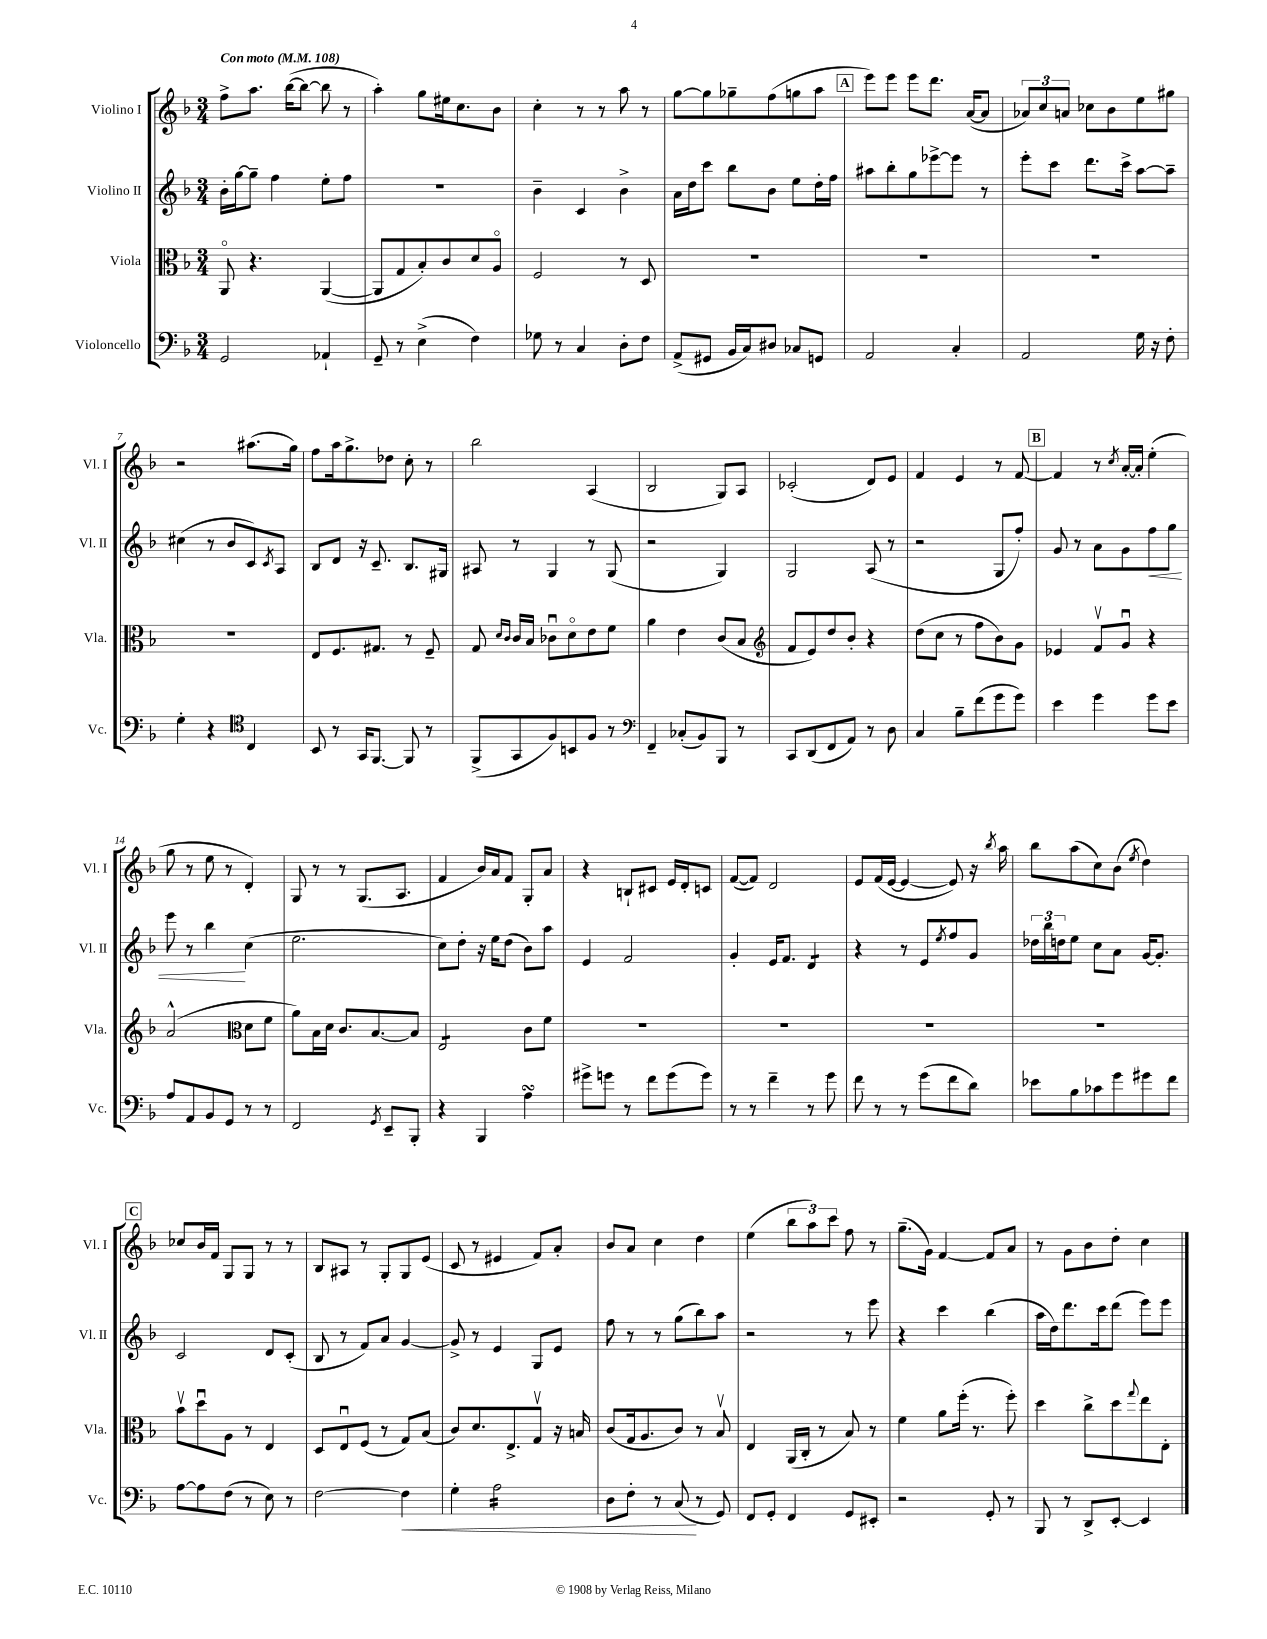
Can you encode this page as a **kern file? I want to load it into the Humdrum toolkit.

**kern	**dynam	**kern	**kern	**dynam	**kern
*part4	*part4	*part3	*part2	*part2	*part1
*staff4	*staff4	*staff3	*staff2	*staff2	*staff1
*I"Violoncello	*	*I"Viola	*I"Violino II	*	*I"Violino I
*I'Vc.	*	*I'Vla.	*I'Vl. II	*	*I'Vl. I
*clefF4	*	*clefC3	*clefG2	*	*clefG2
*k[b-]	*	*k[b-]	*k[b-]	*	*k[b-]
*M3/4	*	*M3/4	*M3/4	*	*M3/4
*MM108	*	*MM108	*MM108	*	*MM108
=1	=1	=1	=1	=1	=1
!	!	!	!	!	!LO:TX:a:B:t=Con moto
2GG/	.	8AA/	16b-'\LL	.	8ff^\L
.	.	.	[16gg\J	.	.
.	.	4.r	8gg~\J]	.	8.aa\J
.	.	.	4ff\	.	.
.	.	.	.	.	([16bb-\KL
.	.	.	.	.	8bb-\J_
4AA-X`/	.	([4AA/	8ee'\L	.	8bb-\]
.	.	.	8ff\J	.	8r
=2	=2	=2	=2	=2	=2
8GG~/	.	8AA/L]	2.r	.	4aa'\)
8r	.	8G/	.	.	.
(4E^\	.	8B-'/)	.	.	8gg\L
.	.	8c/	.	.	16ee#X\k
.	.	.	.	.	8.cc\
4F\)	.	8d/	.	.	.
.	.	8A/J	.	.	8b-\J
=3	=3	=3	=3	=3	=3
8G-X\	.	2F/	4b-~\	.	4cc'\
8r	.	.	.	.	.
4C/	.	.	4c/	.	8r
.	.	.	.	.	8r
8D'\L	.	8r	4b-^\	.	8aa\
8F\J	.	8D/	.	.	8r
=4	=4	=4	=4	=4	=4
(8AA^/L	.	2.r	16a\LL	.	[8gg\L
.	.	.	16dd\J	.	.
8GG#X/J	.	.	8ccc\J	.	8gg\]
16BB-/LL	.	.	8bb-\L	.	8gg-X~\
16C/J)	.	.	.	.	.
8D#X/J	.	.	8b-\J	.	(8ff\
8C-X/L	.	.	8ee\L	.	8ggn\
8GGn/J	.	.	16dd'\L	.	8aa\J
.	.	.	16ff\JJ	.	.
!!LO:REH:place=s1:t=A
=5	=5	=5	=5	=5	=5
2AA/	.	2.r	8aa#X\L	.	8eee\L)
.	.	.	8bb-'\	.	8eee\J
.	.	.	8gg\	.	8eee\L
.	.	.	[8eee-X^\	.	8.ddd\J
4C'/	.	.	8eee-\J]	.	.
.	.	.	.	.	([16a/KL
.	.	.	8r	.	8a/J]
=6	=6	=6	=6	=6	=6
2AA/	.	2.r	8eee'\L	.	12a-X/L)
.	.	.	.	.	12cc/
.	.	.	8ccc\J	.	.
.	.	.	.	.	12an/J
.	.	.	8.ddd\L	.	8cc-X\L
.	.	.	.	.	8b-\
.	.	.	16ccc^\Jk	.	.
16G\	.	.	[8aa\L	.	8ee\
16r	.	.	.	.	.
8F'\	.	.	8aa~\J]	.	8gg#X\J
!!LO:LB:g=z
=7	=7	=7	=7	=7	=7
4G'\	.	2.r	(4cc#X\	.	2r
4r	.	.	8r	.	.
.	.	.	8b-/L	.	.
*clefC4	*	*	*	*	*
4C/	.	.	8c/)	.	(8.aa#X\L
.	.	.	8qc/	.	.
.	.	.	8A/J	.	.
.	.	.	.	.	16gg\Jk)
=8	=8	=8	=8	=8	=8
8BB-/	.	8E/L	8B-/L	.	8ff\L
8r	.	8.F/	8d/J	.	16aa\k
.	.	.	.	.	8.gg^\
16GG/KL	.	.	16r	.	.
[8.FF/J	.	8.G#X/J	8.c~/	.	.
.	.	.	.	.	8dd-X\J
8FF/]	.	8r	8.B-/L	.	8cc'\
8r	.	8F~/	.	.	8r
.	.	.	16G#X/Jk	.	.
=9	=9	=9	=9	=9	=9
(8FF^/L	.	8G/	8A#X/	.	2bb-\
.	.	16qqd/LL	.	.	.
.	.	16qqc/JJ	.	.	.
8GG/	.	16c/LL	8r	.	.
.	.	16B-/JJ	.	.	.
8F/)	.	8c-Xu\L	4G/	.	.
8BBn/	.	8d\	.	.	.
8F/J	.	8e\	8r	.	(4A/
8r	.	8f\J	(8G/	.	.
=10	=10	=10	=10	=10	=10
*clefF4	*	*	*	*	*
4FF~/	.	4a\	2r	.	2B-/
(8C-X'/L	.	4e\	.	.	.
8BB-/)	.	.	.	.	.
8BBB-/J	.	(8c/L	4G/)	.	8G/L)
8r	.	8B-/J	.	.	8A/J
=11	=11	=11	=11	=11	=11
*	*	*clefG2	*	*	*
8CC/L	.	8f/L	2G/	.	(2c-X'/
(8DD/	.	8e/)	.	.	.
8FF/	.	8dd/	.	.	.
8AA/J)	.	8b-'/J	.	.	.
8r	.	4r	(8A/	.	8d/L)
8D\	.	.	8r	.	8e/J
=12	=12	=12	=12	=12	=12
4C/	.	(8dd\L	2r	.	4f/
.	.	8cc\J	.	.	.
8B-~\L	.	8r	.	.	4e/
(8f\	.	8ff\L	.	.	.
8g\	.	8b-\)	8G/L	.	8r
8g\J)	.	8g\J	8ff'/J)	.	[8f/
!!LO:REH:place=s1:t=B
=13	=13	=13	=13	=13	=13
4e\	.	4e-X/	8g/	.	4f/]
.	.	.	8r	.	.
4g\	.	8fv/L	8a\L	.	8r
.	.	.	.	.	8qcc/
.	.	8gu/J	8g\	.	[16a'/LL
.	.	.	.	.	16a'/JJ]
!	!	!	!	!LO:HP:b	!
8g\L	.	4r	8ff\	<	(4ee'\
8e\J	.	.	8gg\J	.	.
!!LO:LB:g=z
=14	=14	=14	=14	=14	=14
8A/L	.	(2a^^/	8eee\	.	8gg\
8AA/	.	.	8r	.	8r
8BB-/	.	.	4bb-\	.	8ee\
8GG/J	.	.	.	.	8r
*	*	*clefC3	*	*	*
8r	.	8d\L	(4cc\	[	4d'/)
8r	.	8f\J	.	.	.
=15	=15	=15	=15	=15	=15
2FF/	.	8a\L)	2.ee\	.	8G/
.	.	16B-\L	.	.	8r
.	.	16d\JJ	.	.	.
.	.	8.c/L	.	.	8r
.	.	.	.	.	(8.G/L
.	.	[8.B-/	.	.	.
8qGG/	.	.	.	.	.
8EE~/L	.	.	.	.	.
.	.	.	.	.	8.A/J
8BBB-'/J	.	8B-/J]	.	.	.
=16	=16	=16	=16	=16	=16
*	*	*tremolo	*	*	*
4r	.	8E/L	8cc\L)	.	4f/
.	.	8E/	8dd'\J	.	.
4BBB-/	.	8E/	16r	.	16b-/LL)
.	.	.	16ee\KL	.	16a/J
.	.	8E/J	(8dd\J	.	8f/J
*	*	*Xtremolo	*	*	*
4AsSsS\	.	8c\L	8b-\L)	.	8G'/L
.	.	8f\J	8aa\J	.	8a/J
=17	=17	=17	=17	=17	=17
8g#X^\L	.	2.r	4e/	.	4r
8gn\J	.	.	.	.	.
8r	.	.	2f/	.	8Bn`/L
8f\L	.	.	.	.	8c#X/J
(8g\	.	.	.	.	16e/LL
.	.	.	.	.	16d'/J
8g\J)	.	.	.	.	8cn/J
=18	=18	=18	=18	=18	=18
8r	.	2.r	4g'/	.	([8f/L
8r	.	.	.	.	8f/J])
4f~\	.	.	16e/KL	.	2d/
.	.	.	8.f/J	.	.
*	*	*	*tremolo	*	*
8r	.	.	8d/L	.	.
8g\	.	.	8d/J	.	.
*	*	*	*Xtremolo	*	*
=19	=19	=19	=19	=19	=19
8f\	.	2.r	4r	.	8e/L
8r	.	.	.	.	(16f/L
.	.	.	.	.	[16e/JJ
8r	.	.	8r	.	4e/_
(8g\L	.	.	8e/L	.	.
.	.	.	8qee/	.	.
8f\	.	.	8ff/	.	8e/])
8d\J)	.	.	8g/J	.	16r
.	.	.	.	.	8qbb-/
.	.	.	.	.	16aa\
=20	=20	=20	=20	=20	=20
8e-X\L	.	2.r	24dd-X\LL	.	8bb-\L
.	.	.	24bb-\	.	.
.	.	.	24ddn\J	.	.
8B-\	.	.	8ee\J	.	(8aa\
8c-X\	.	.	8cc\L	.	8cc\)
8g\	.	.	8a\J	.	(8b-\J
.	.	.	.	.	8qee/
8g#X\	.	.	[16g/KL	.	4dd\)
.	.	.	8.g'/J]	.	.
8f\J	.	.	.	.	.
!!LO:LB:g=z
!!LO:REH:place=s1:t=C
=21	=21	=21	=21	=21	=21
[8A\L	.	8b-v\L	2c/	.	8cc-X/L
8A\]	.	8ddu\	.	.	16b-/L
.	.	.	.	.	16f/JJ
(8F\J	.	8A\J	.	.	8G/L
8r	.	8r	.	.	8G/J
8E\)	.	4E/	8d/L	.	8r
8r	.	.	(8c'/J	.	8r
=22	=22	=22	=22	=22	=22
[2F\	.	8D/L	8B-/	.	8B-/L
.	.	8Eu/	8r	.	8A#X/J
.	.	(8F/J	8f/L)	.	8r
.	.	8r	8a/J	.	8G'/L
!	!LO:HP:b	!	!	!	!
4F\]	<	8G/L)	[4g/	.	8G/
.	.	(8B-/J	.	.	(8e/J
=23	=23	=23	=23	=23	=23
4G'\	.	8c/L)	8g^/]	.	8c/
.	.	8.d/	8r	.	8r
*tremolo	*	*	*	*	*
16A\LL	.	.	4e/	.	4e#X/
16A\	.	8.E^/	.	.	.
16A\	.	.	.	.	.
16A\	.	.	.	.	.
16A\	.	8Gv/J	8G/L	.	8f/L)
16A\	.	.	.	.	.
16A\	.	16r	8e/J	.	8a'/J
16A\JJ	.	16Bn/	.	.	.
*Xtremolo	*	*	*	*	*
=24	=24	=24	=24	=24	=24
8D\L	.	(8c/L	8ff\	.	8b-/L
8F'\J	.	16G/k	8r	.	8a/J
.	.	8.A/	.	.	.
8r	.	.	8r	.	4cc\
(8C/	.	8c/J)	(8gg\L	.	.
8r	[	8r	8bb-\)	.	4dd\
8GG/)	.	8B-v/	8aa\J	.	.
=25	=25	=25	=25	=25	=25
8FF/L	.	4E/	2r	.	(4ee\
8GG'/J	.	.	.	.	.
4FF/	.	(16AA/LL	.	.	12bb-\L
.	.	16C'/JJ	.	.	.
.	.	.	.	.	12aa\)
.	.	8r	.	.	.
.	.	.	.	.	12ccc\J
8GG/L	.	8B-/)	8r	.	8ff\
8EE#X'/J	.	8r	8eee\	.	8r
=26	=26	=26	=26	=26	=26
2r	.	4f\	4r	.	(8.gg~\L
.	.	.	.	.	16g\Jk)
.	.	8a\L	4ccc\	.	[4f/
.	.	(16ff'\Jk	.	.	.
.	.	8.r	.	.	.
8GG'/	.	.	(4bb-\	.	8f/L]
8r	.	8ff'\)	.	.	8a/J
=27	=27	=27	=27	=27	=27
8BBB-/	.	4dd\	16aa\LL	.	8r
.	.	.	16dd\J)	.	.
8r	.	.	8.ddd\	.	8g\L
8DD^/L	.	8cc^\L	.	.	8b-\
.	.	.	16ccc\k	.	.
[8EE'/J	.	8dd\	(8ddd\J	.	8dd'\J
.	.	8qqgg/	.	.	.
4EE/]	.	8ee\	8eee\L)	.	4cc\
.	.	8E'\J	8eee\J	.	.
==	==	==	==	==	==
*-	*-	*-	*-	*-	*-
